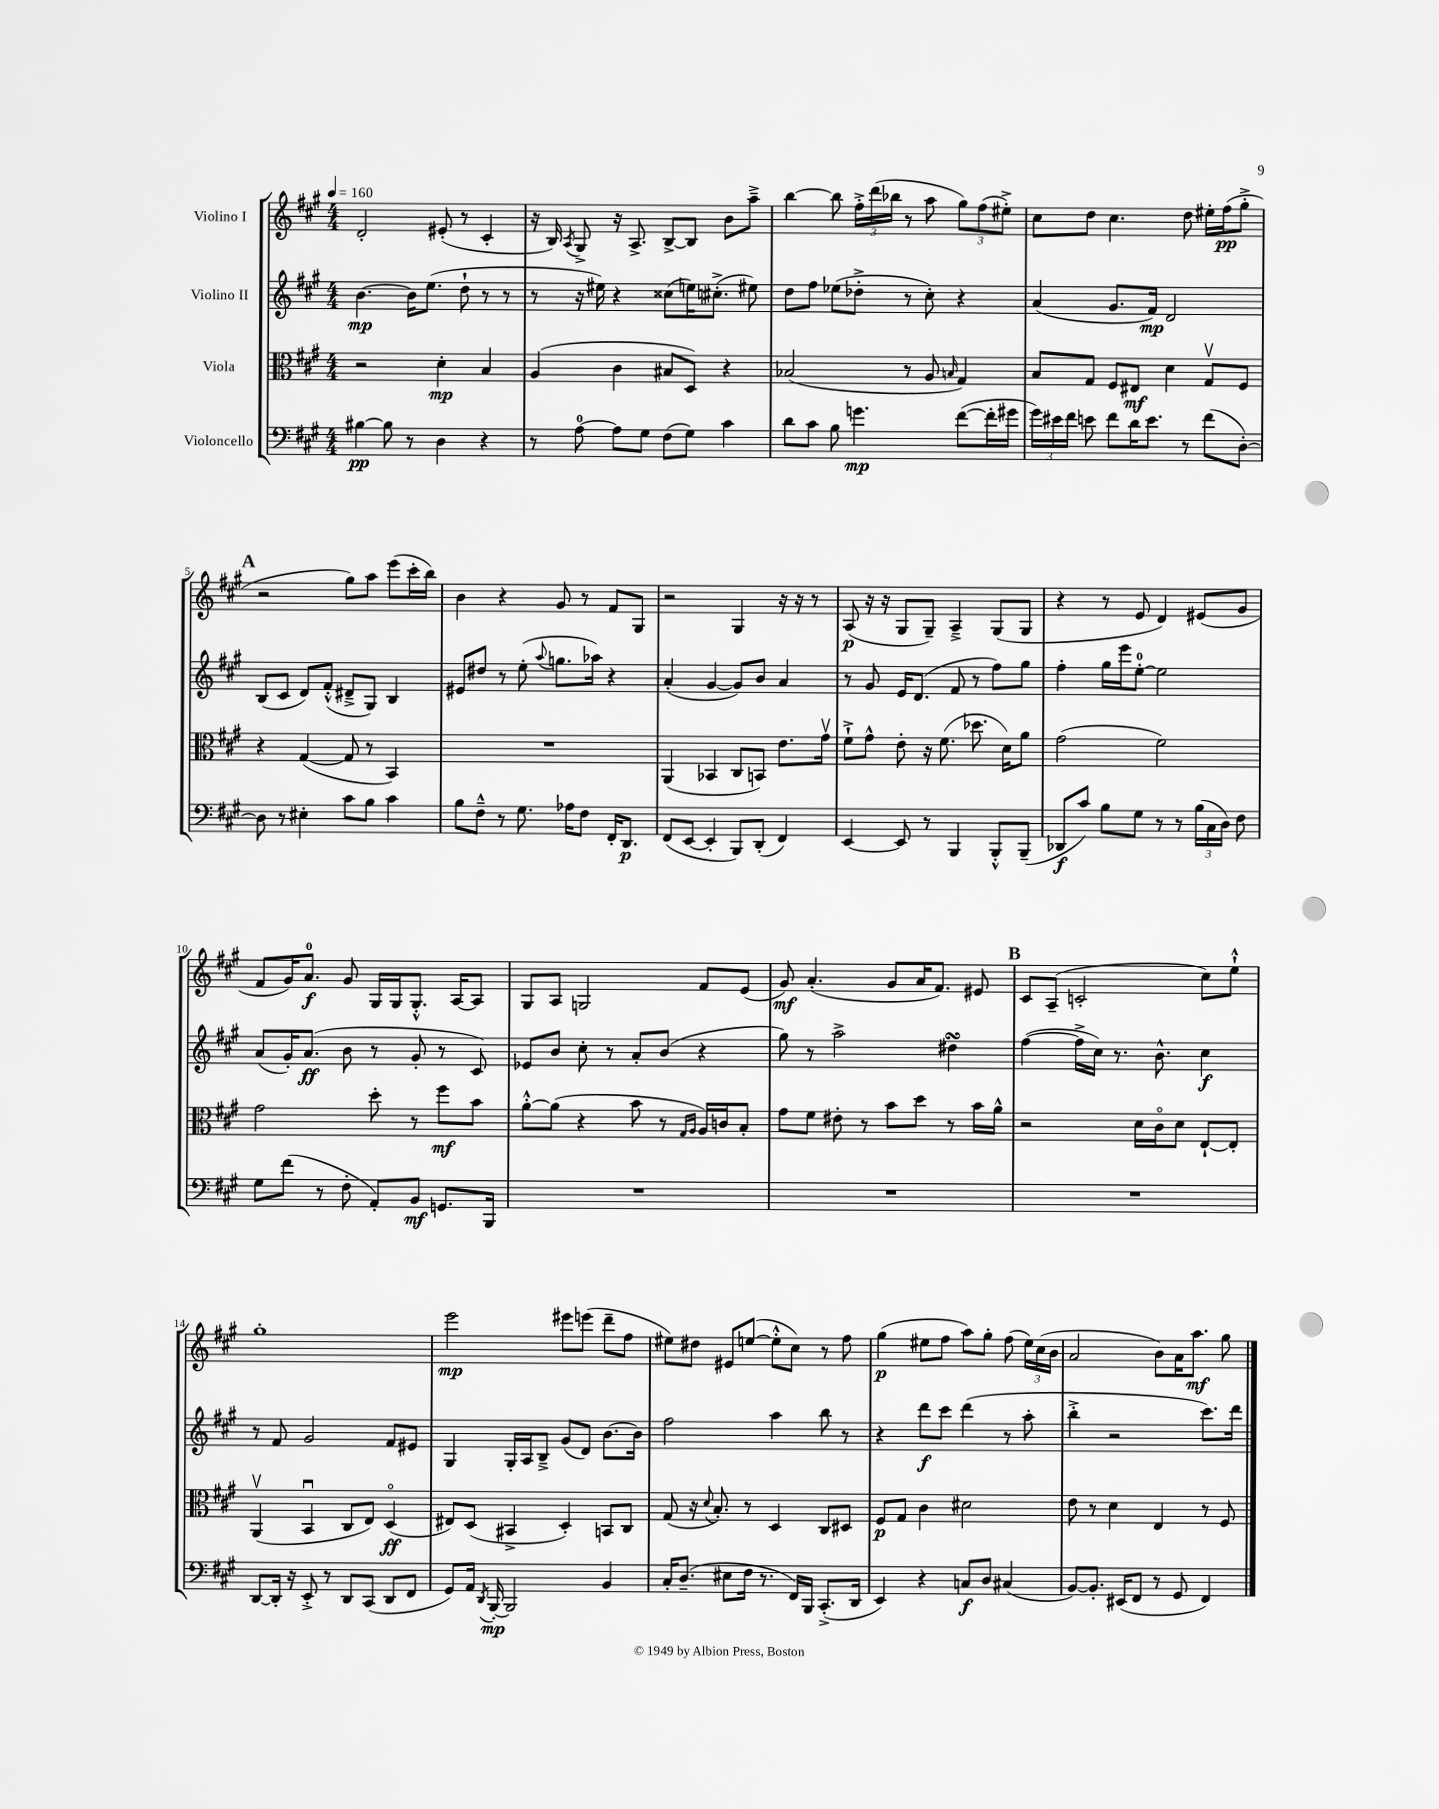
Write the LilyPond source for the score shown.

<<
\new StaffGroup <<
\new Staff = "s0" \with { instrumentName = "Violino I" } {
    \clef treble \key a \major \numericTimeSignature \time 4/4 \tempo 4 = 160
    \autoBeamOff d'2-. eis'8-.( r8 cis'4-. |
    r16 b16) \acciaccatura { a8 } gis8-> r16 a8.-> b8[~-> b8] b'8[ a''8]---> |
    b''4~ b''8 \tuplet 3/2 { fis''16[-.-> d'''16( bes''16] } r8 a''8 \tuplet 3/2 { gis''8[) fis''8( eis''8]-.->) } |
    cis''8[ d''8] cis''4. d''8 eis''16[-. fis''16\pp( gis''8]-.-> |
    \mark \markup { \bold "A" } r2 gis''8[) a''8] e'''8[( cis'''16-. b''16]) |
    b'4 r4 gis'8 r8 fis'8[ gis8] |
    r2 gis4 r16 r16 r8 |
    a8\p( r16 r16 gis8[ gis8]--) a4---> gis8[( gis8] |
    r4 r8 e'8 d'4) eis'8[( gis'8] |
    fis'8[ gis'16) a'8.]-0\f gis'8 gis16[ gis16 gis8.]-.-^ a16[~ a8] |
    gis8[ a8] g2 fis'8[ e'8]( |
    gis'8\mf) a'4.-.( gis'8[ a'16 fis'8.]) eis'8 |
    \mark \markup { \bold "B" } cis'8[ a8]--( c'2-. cis''8[) e''8]-!-^ |
    gis''1-. |
    e'''2\mp eis'''8[ e'''8]( d'''8[-- fis''8] |
    eis''8[) dis''8] eis'8[ e''8]~( e''8[-.-^ cis''8]) r8 fis''8 |
    gis''4\p( eis''8[ fis''8] a''8[) gis''8]-. fis''8( \tuplet 3/2 { eis''16[) cis''16( b'16] } |
    a'2 b'8[) a'16 a''8.]\mf gis''8 \bar "|." |
}
\new Staff = "s1" \with { instrumentName = "Violino II" } {
    \clef treble \key a \major \numericTimeSignature \time 4/4
    \autoBeamOff b'4.~\mp b'16[ e''8.]( d''8-! r8 r8 |
    r8 r16 eis''16) r4 cisis''8[( e''16) cis''8.]-.->( eis''8) |
    d''8[ fis''8] ees''8[( des''8]-.-> r8 cis''8-.) r4 |
    a'4( gis'8.[ fis'16]\mp) d'2 |
    \mark \markup { \bold "A" } b8[( cis'8] d'8[) fis'8]-.-^( dis'8[---> gis8]) b4 |
    eis'8[ dis''8] r8 e''8-.( \appoggiatura { a''8 } g''8.[ aes''16]) r4 |
    a'4-.( gis'4~ gis'8[) b'8] a'4 |
    r8 gis'8 e'16[ d'8.]( fis'8 r8 fis''8[) gis''8] |
    fis''4-. gis''16[ e'''16 e''8]-0~-. e''2 |
    a'8[( gis'16-.) a'8.]\ff( b'8 r8 gis'8-. r8 cis'8) |
    ees'8[ b'8] cis''8-. r8 a'8[-. b'8]( r4 |
    gis''8) r8 a''2-> dis''4\turn |
    \mark \markup { \bold "B" } fis''4~( fis''16[-> cis''16]) r8. b'8.-^ cis''4\f |
    r8 fis'8 gis'2 fis'8[ eis'8] |
    gis4 gis16[-. a16 b8]---> gis'8[( d'8]) b'8.[~ b'16] |
    fis''2 a''4 b''8 r8 |
    r4 d'''8[\f cis'''8] d'''4( r8 a''8-. |
    b''4-.-> r2 cis'''8.[) d'''16] \bar "|." |
}
\new Staff = "s2" \with { instrumentName = "Viola" } {
    \clef alto \key a \major \numericTimeSignature \time 4/4
    \autoBeamOff r2 d'4-.\mp b4 |
    a4( cis'4 bis8[ d8]) r4 |
    bes2( r8 a8 \grace { b16 } gis4) |
    b8[ gis8] fis8[ eis8]\mf d'4 gis8[\upbow fis8] |
    \mark \markup { \bold "A" } r4 gis4~( gis8 r8 b,4) |
    R1 |
    a,4( bes,4 cis8[ b,8]) e'8.[ gis'16]\upbow |
    fis'8[-!-> gis'8]-^ e'8-. r16 fis'8.( des''8. d'16[) a'8] |
    gis'2( fis'2) |
    gis'2 d''8-. r8 fis''8[\mf b'8] |
    a'8[~-.-^ a'8]( r4 b'8 r8 \grace { gis16[ a16] } a16[) c'16 b8]-. |
    gis'8[ fis'8] eis'8-. r8 b'8[ d''8] r8 b'16[ a'16]-^ |
    \mark \markup { \bold "B" } r2 d'16[ cis'16\flageolet d'8] e8[~-! e8]-. |
    a,4\upbow( b,4\downbow cis8[ e8]) d4\flageolet\ff( |
    eis8[) d8]( bis,4-> d4-.) b,8[ cis8] |
    gis8( r16 \appoggiatura { d'8 } b8.-.) r8 d4 cis8[ dis8] |
    fis8[\p gis8] cis'4 dis'2 |
    e'8 r8 d'4 e4 r8 fis8 \bar "|." |
}
\new Staff = "s3" \with { instrumentName = "Violoncello" } {
    \clef bass \key a \major \numericTimeSignature \time 4/4
    \autoBeamOff bis4~\pp bis8 r8 d4 r4 |
    r8 a8-0~ a8[ gis8] fis8[( gis8]) cis'4 |
    d'8[ cis'8] b8 g'4.\mp fis'8[~( fis'16-. gis'16] |
    \tuplet 3/2 { gis'16[) eis'16 fis'16] } e'8 fis'8[ d'16 e'8.] r8 fis'8[( d8]~-.) |
    \mark \markup { \bold "A" } d8 r8 eis4-. cis'8[ b8] cis'4 |
    b8[ fis8]---^ r8 gis8. aes16[ fis8] fis,16[-. d,8.]\p |
    fis,8[( e,8]~ e,4-. b,,8[) d,8]-.( fis,4) |
    e,4~ e,8 r8 b,,4 b,,8[-.-^ b,,8]--( |
    des,8[\f cis'8]) b8[ gis8] r8 r8 \tuplet 3/2 { b16[( cis16 d16]) } fis8 |
    gis8[ fis'8]( r8 fis8-. a,8[-.) b,8]\mf g,8.[ b,,16] |
    R1 |
    R1 |
    \mark \markup { \bold "B" } R1 |
    d,8[~ d,16]-. r16 e,8-.-> r8 d,8[ cis,8]( d,8[ fis,8] |
    gis,8[) a,16] \acciaccatura { d,8 } b,,16~-.\mp b,,2 b,4 |
    cis16[-. d8.]--( eis8[ fis16] r8. fis,16[) b,,16] cis,8.[-.->( d,16] |
    e,4) r4 c8[\f d8] cis4( |
    b,8[~) b,8.]-. eis,16[( fis,8] r8 gis,8 fis,4) \bar "|." |
}
>>
>>
